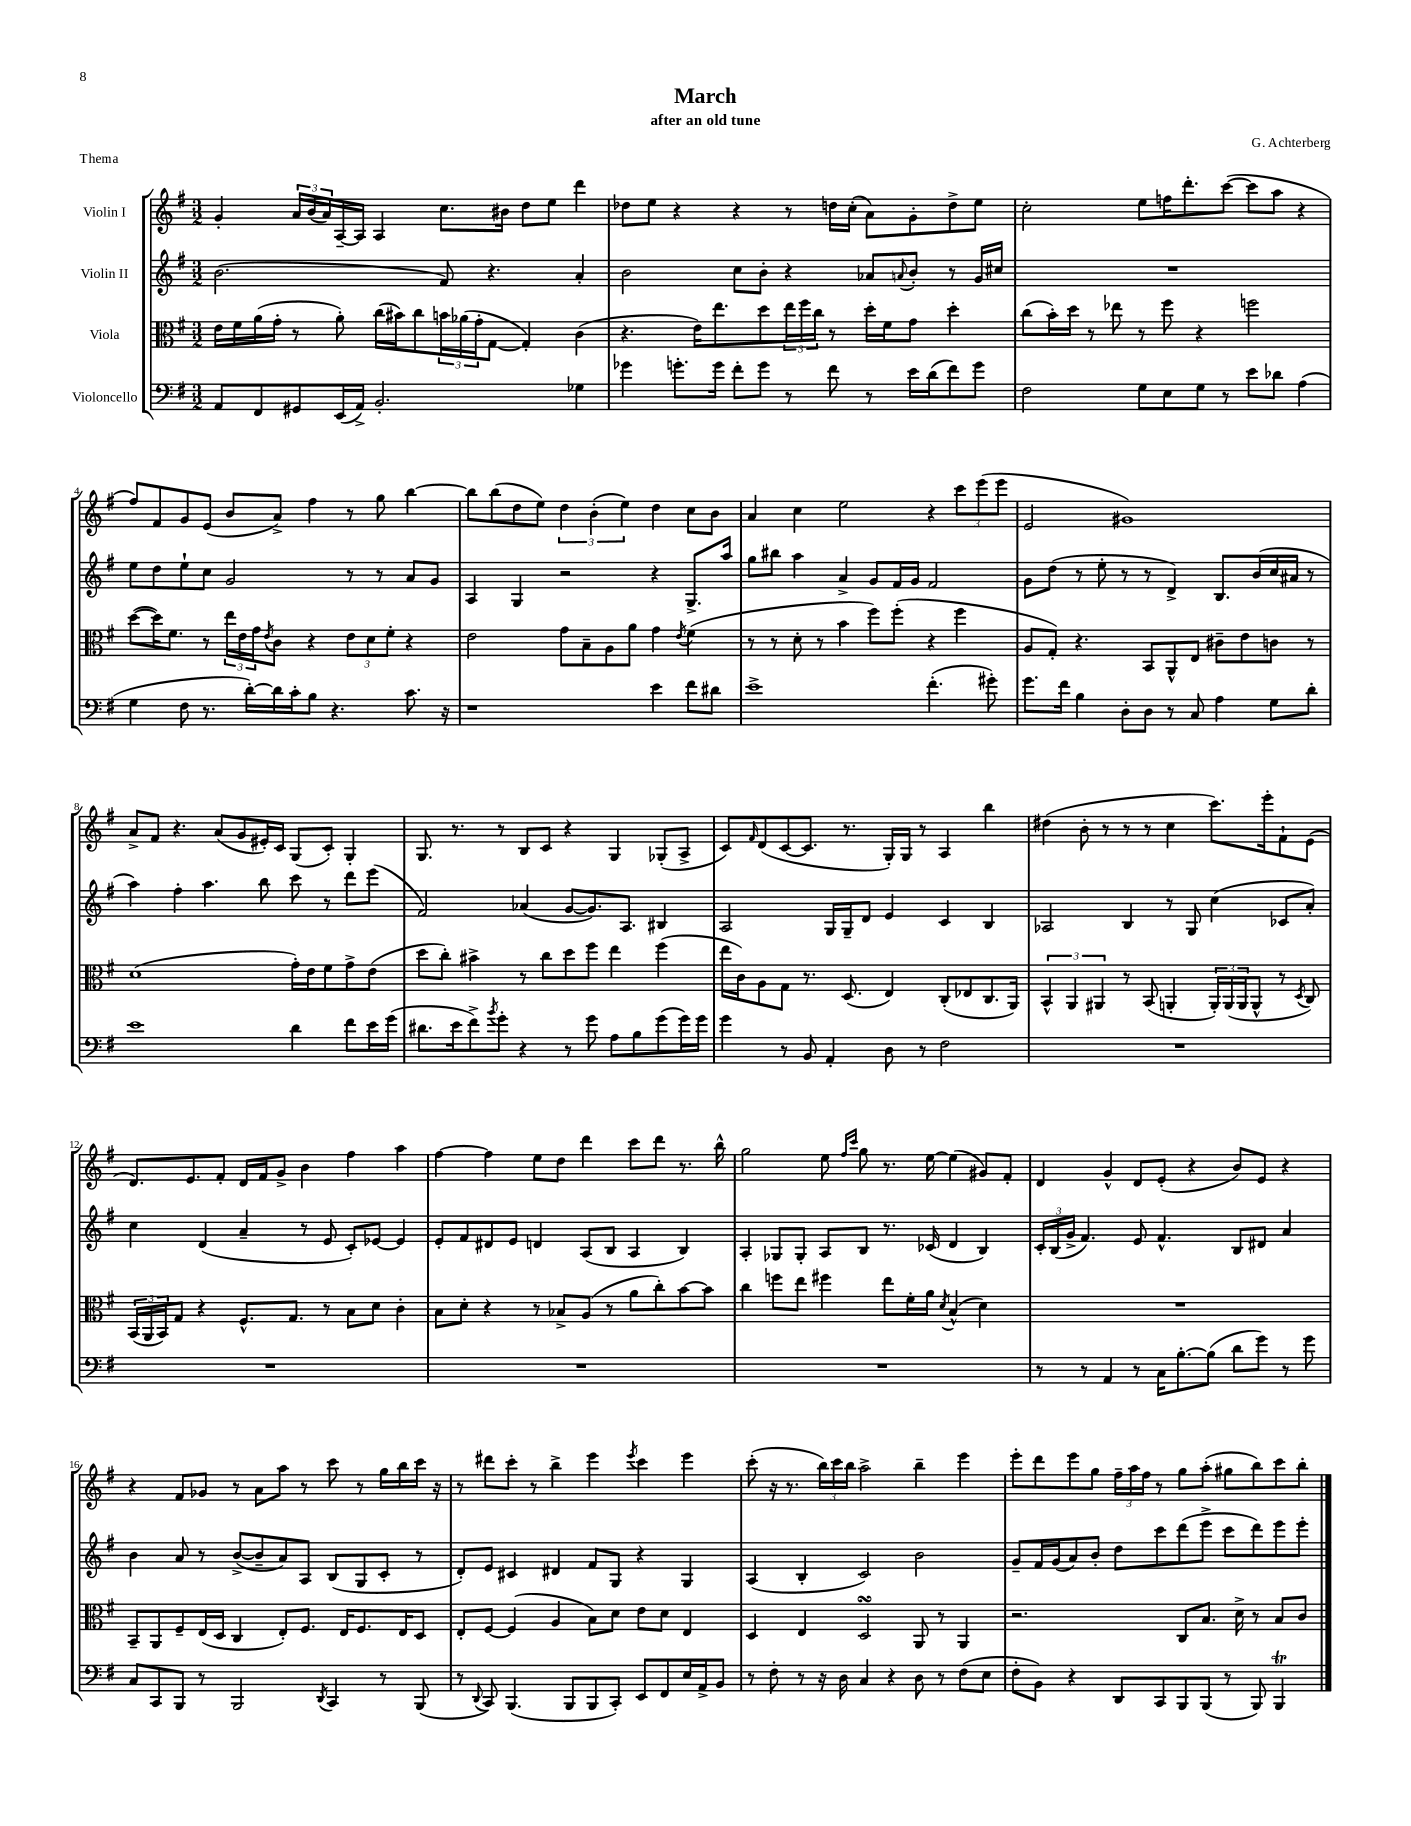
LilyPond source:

\header { title = "March" composer = "G. Achterberg" subtitle = "after an old tune" piece = "Thema" }
<<
\new StaffGroup <<
\new Staff = "s0" \with { instrumentName = "Violin I" } {
    \clef treble \key g \major \numericTimeSignature \time 3/2
    g'4-. \tuplet 3/2 { a'16 b'16( a'16) } a16~-- a16 a4 c''8. bis'16 d''8 e''8 d'''4 |
    des''8 e''8 r4 r4 r8 d''16 c''16-.( a'8) g'8-. d''8-> e''8 |
    c''2-. e''8 f''16 d'''8.-. c'''8~( c'''8 a''8 r4 |
    fis''8) fis'8 g'8 e'8( b'8 a'8->) fis''4 r8 g''8 b''4~ |
    b''8 b''8( d''8 e''8) \tuplet 3/2 { d''4 b'4-.( e''4) } d''4 c''8 b'8 |
    a'4 c''4 e''2 r4 \tuplet 3/2 { c'''8 e'''8( e'''8 } |
    e'2 gis'1) |
    a'8-> fis'8 r4. a'8( g'8 eis'16-.) c'16 g8( c'8-.) g4-. |
    g8. r8. r8 b8 c'8 r4 g4 ges8-.( a8-> |
    c'8) \grace { fis'16 } d'8( c'8~ c'8. r8. g16-.) g16 r8 a4 b''4 |
    dis''4( b'8-. r8 r8 r8 c''4 c'''8.) e'''16-. fis'8-! e'8( |
    d'8.) e'8. fis'8-. d'16 fis'16 g'8-> b'4 fis''4 a''4 |
    fis''4~ fis''4 e''8 d''8 d'''4 c'''8 d'''8 r8. b''16-^ |
    g''2 e''8 \grace { fis''16 c'''16 } g''8 r8. e''16~ e''4( gis'8) fis'8-. |
    d'4 g'4-^ d'8 e'8-.( r4 b'8) e'8 r4 |
    r4 fis'8 ges'8 r8 a'8 a''8 r8 c'''8 r8 g''16 b''16 c'''16 r16 |
    r8 dis'''8 c'''8-. r8 b''4-> e'''4 \acciaccatura { e'''8 } c'''4 e'''4 |
    c'''8-.( r16 r8. \tuplet 3/2 { b''16) c'''16 b''16 } a''2-> b''4-- e'''4 |
    e'''8-. d'''8 e'''8 g''8 \tuplet 3/2 { fis''16-- a''16 fis''16 } r8 g''8 a''8-.( gis''8 b''8) c'''8 b''8-. \bar "|." |
}
\new Staff = "s1" \with { instrumentName = "Violin II" } {
    \clef treble \key g \major \numericTimeSignature \time 3/2
    b'2.( fis'8) r4. a'4-. |
    b'2 c''8 b'8-. r4 aes'8 \appoggiatura { a'8 } b'8-. r8 g'16 cis''16 |
    R1. |
    e''8 d''8 e''8-! c''8 g'2 r8 r8 a'8 g'8 |
    a4 g4 r2 r4 g8.-> a''16 |
    g''8 bis''8 a''4 a'4-> g'8 fis'16 g'16 fis'2 |
    g'8 d''8( r8 e''8-. r8 r8 d'4->) b8. b'16( c''16 ais'16 r8 |
    a''4) fis''4-. a''4. b''8 c'''8 r8 d'''8 e'''8( |
    fis'2) aes'4( g'8~ g'8.) a8. bis4 |
    a2 g16 g16-- d'8 e'4 c'4 b4 |
    aes2 b4 r8 g8 c''4( ces'8 a'8-.) |
    c''4 d'4( a'4-- r8 e'8 c'8-.) ees'8~ ees'4 |
    e'8-. fis'8 dis'8 e'8 d'4 a8( b8 a4 b4) |
    a4-. ges8 ges8-. a8 b8 r8. ces'16( d'4 b4) |
    \tuplet 3/2 { c'16-. b16( g'16-> } fis'4.) e'8 fis'4.-^ b8 dis'8 a'4 |
    b'4 a'8 r8 b'8~->( b'8-- a'8) a8 b8( g8 c'8-. r8 |
    d'8-.) e'8 cis'4 dis'4 fis'8 g8 r4 g4 |
    a4( b4-. c'2) b'2 |
    g'8-- fis'16 g'16( a'8) b'8-. d''8 c'''8 d'''8( e'''8-> c'''8 d'''8) e'''8 e'''8-. \bar "|." |
}
\new Staff = "s2" \with { instrumentName = "Viola" } {
    \clef alto \key g \major \numericTimeSignature \time 3/2
    e'16 fis'16 a'16( g'16-. r8 a'8-.) c''16( bis'16) c''8 \tuplet 3/2 { b'16 aes'16( g'16-. } g8~ g4-.) c'4( |
    r4. e'16) e''8. d''8 \tuplet 3/2 { e''16 fis''16 c''16 } r8 d''16-. fis'16 g'8 d''4-. |
    c''8( b'16-.) d''16 r8 ees''8 r8 fis''8 r4 f''2 |
    d''8~( d''16) fis'8. r8 \tuplet 3/2 { e''16 e'16 g'16 } \acciaccatura { e'8 } c'8 r4 \tuplet 3/2 { e'8 d'8 fis'8-. } r4 |
    e'2 g'8 b8-- a8 a'8 g'4 \acciaccatura { e'8 } fis'4( |
    r8 r8 d'8-. r8 b'4 fis''8) fis''8-.( r4 fis''4 |
    a8 g8-.) r4. b,8 a,8-^ e8 cis'8-- e'8 c'8 r8 |
    d'1( g'16-.) e'16 fis'8 g'8-> e'8( |
    d''8 c''8-.) bis'4-> r8 c''8 d''8 fis''8 e''4 fis''4( |
    e''16 c'16) a8 g8 r8. d8.( e4) c8-.( ees8 c8. a,16) |
    \tuplet 3/2 { b,4-^ a,4 ais,4 } r8 b,8( a,4-. \tuplet 3/2 { a,16-.) a,16( a,16 } a,8-^ r8 \acciaccatura { d8 } c8) |
    \tuplet 3/2 { b,16( a,16 b,16) } g8 r4 fis8.-^ g8. r8 b8 d'8 c'4-. |
    b8 d'8-. r4 r8 bes8-> a8( r8 a'8 c''8-.) b'8~ b'8 |
    c''4 f''8 e''8 fis''4 e''8 fis'16-. a'16 \acciaccatura { d'8 } b4-^( d'4) |
    R1. |
    b,8-- a,8 fis8-- e16( d16 c4 e8-.) fis8. e16 fis8. e16 d8 |
    e8-. fis8~ fis4( a4 b8) d'8 e'8 d'8 e4 |
    d4 e4 d2\turn a,8 r8 a,4 |
    r2. c8 b8. d'16-> r8 b8 c'8 \bar "|." |
}
\new Staff = "s3" \with { instrumentName = "Violoncello" } {
    \clef bass \key g \major \numericTimeSignature \time 3/2
    a,8 fis,8 gis,8 e,16( a,16->) b,2.-. ges4 |
    ges'4 g'8.-. g'16 fis'8-. g'8 r8 fis'8 r8 e'16 d'16( fis'8) g'8 |
    fis2 g8 e8 g8 r8 e'8 des'8 a4( |
    g4 fis8 r8. d'16~-.) d'16 c'16-. b8 r4. c'8. r16 |
    r1 e'4 fis'8 dis'8 |
    e'1-> fis'4.-.( gis'8-.) |
    g'8. fis'16 b4 d8-. d8 r8 c8 a4 g8 d'8-. |
    e'1 d'4 fis'8 e'16 g'16( |
    dis'8. e'16 fis'8->) \acciaccatura { b'8 } g'8-. r4 r8 g'8 a8 b8 g'8( g'16) g'16 |
    g'4 r8 b,8 a,4-. d8 r8 fis2 |
    R1. |
    R1. |
    R1. |
    R1. |
    r8 r8 a,4 r8 c16 b8.~-. b8( d'8 g'8) r8 g'8 |
    c8 c,8 b,,8 r8 b,,2 \acciaccatura { d,8 } c,4 r8 b,,8( |
    r8 \appoggiatura { d,8 } c,8) b,,4.( b,,8 b,,8 c,8-.) e,8 fis,8 e16 a,16-> b,8 |
    r8 fis8-. r8 r16 d16 c4 r4 d8 r8 fis8( e8 |
    fis8-. b,8) r4 d,8 c,8 b,,8 b,,8( r8 b,,8) b,,4\trill \bar "|." |
}
>>
>>
